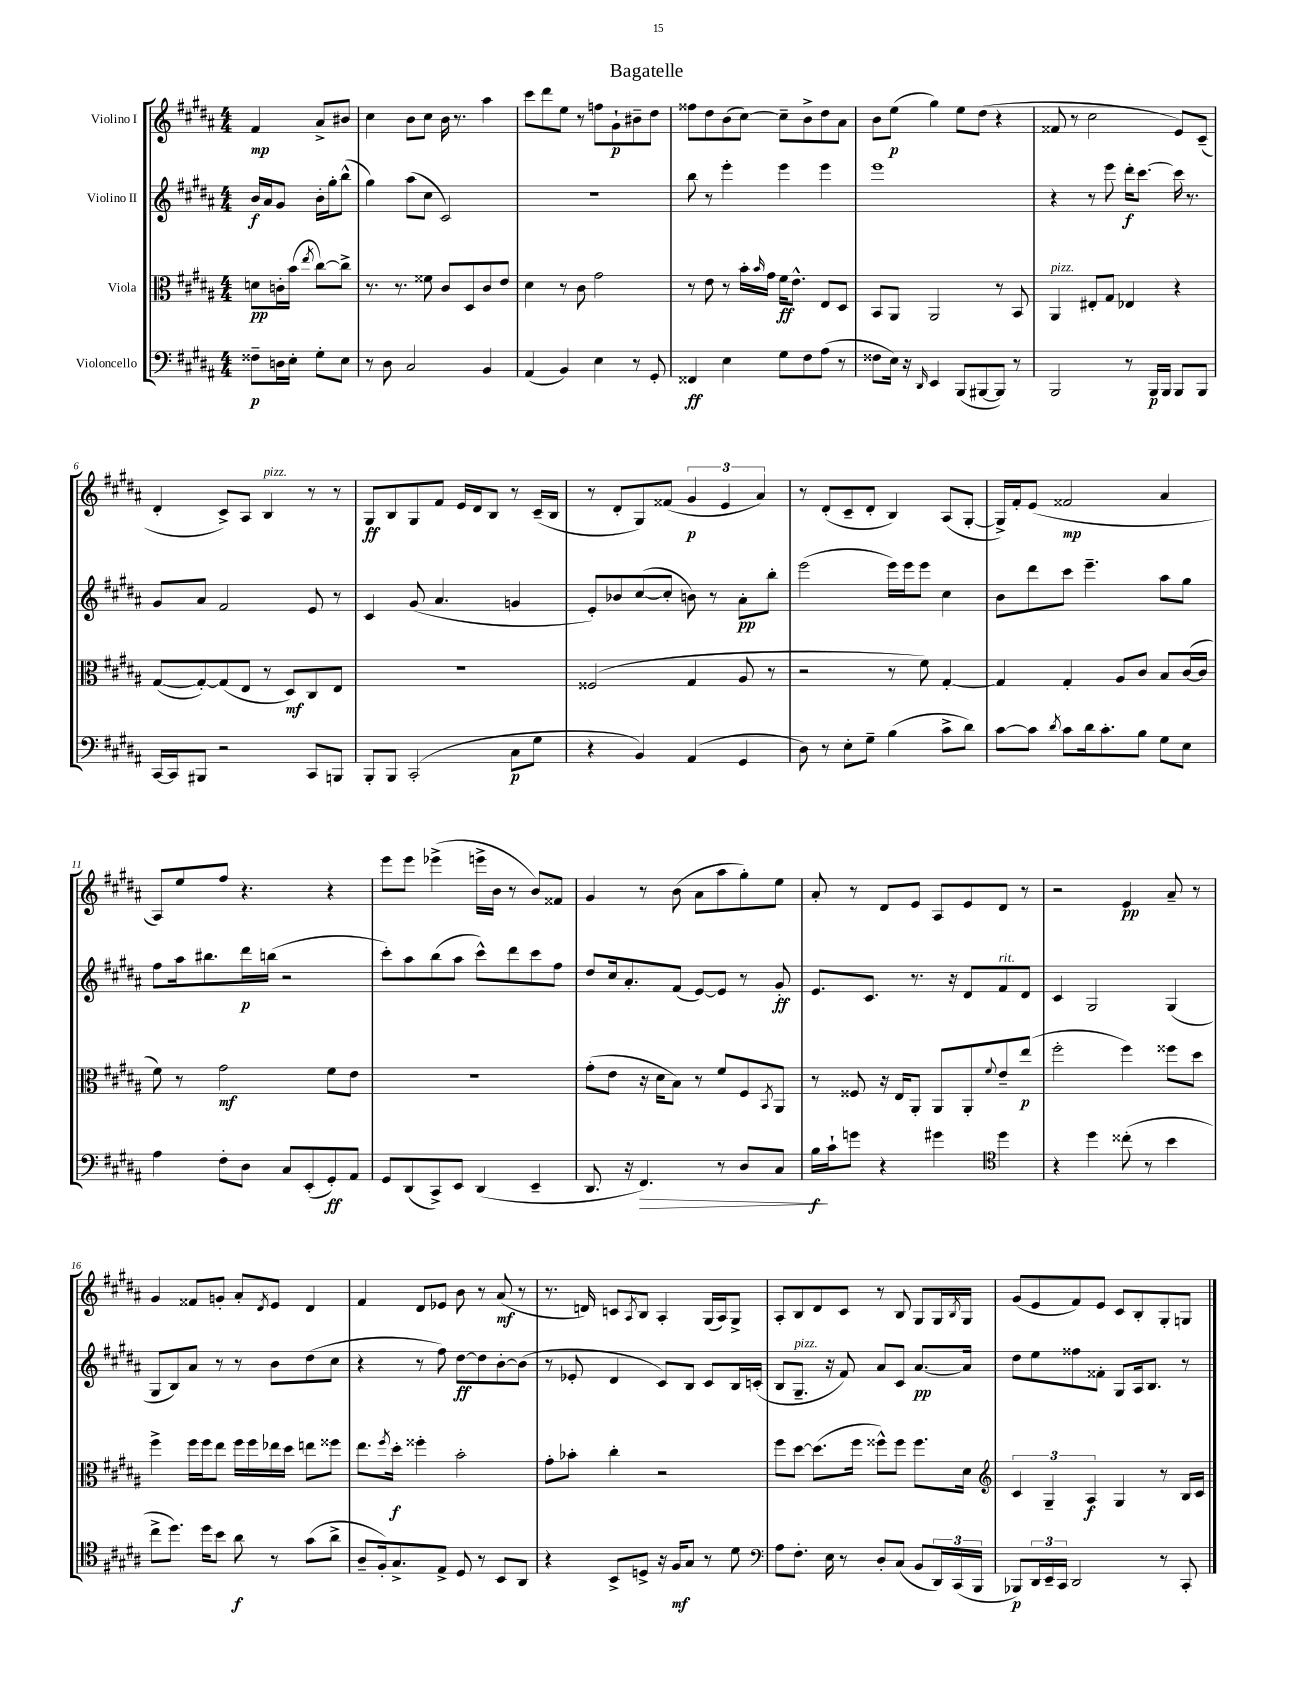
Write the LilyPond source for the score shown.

\header { title = "Bagatelle" }
<<
\new StaffGroup <<
\new Staff = "s0" \with { instrumentName = "Violino I" } {
    \clef treble \key b \major \numericTimeSignature \time 4/4 \partial 2
    fis'4\mp ais'8-> bis'8 |
    cis''4 b'8 cis''8 b'16 r8. ais''4 |
    cis'''8 dis'''8 e''8 r8 f''8 gis'8-!\p bis'8-- dis''8 |
    fisis''8 dis''8 b'8( cis''8~) cis''8-- b'8-> dis''8 ais'8 |
    b'8 e''8\p( gis''4) e''8 dis''8( r4 |
    fisis'8 r8 cis''2 e'8) cis'8--( |
    dis'4-. cis'8->) ais8 b4^\markup { \italic "pizz." } r8 r8 |
    gis8\ff b8 gis8 fis'8 e'16 dis'16 b8 r8 cis'16--( b16 |
    r8 dis'8-. gis8) fisis'8( \tuplet 3/2 { gis'4\p e'4 ais'4) } |
    r8 dis'8-.( cis'8-- dis'8-. b4) ais8( gis8~-. |
    gis16->) fis'16-. e'8( fisis'2\mp ais'4 |
    ais8) e''8 fis''8 r4. r4 |
    e'''8 e'''8 ees'''4->( e'''16-> b'16 r8 b'8) fisis'8 |
    gis'4 r8 b'8( ais'8 ais''8 gis''8-.) e''8 |
    ais'8-. r8 dis'8 e'8 ais8 e'8 dis'8 r8 |
    r2 e'4\pp ais'8-- r8 |
    gis'4 fisis'8 g'8-. ais'8-. \acciaccatura { dis'8 } e'8 dis'4 |
    fis'4 dis'8 ees'8 b'8 r8 ais'8\mf( r8 |
    r8. d'16) c'8 \acciaccatura { ais8 } b8 ais4-. gis16( ais16) gis8-> |
    ais8-. b8 dis'8 cis'8 r8 b8 gis8 gis16 \acciaccatura { b8 } gis16 |
    gis'8( e'8 fis'8) e'8 cis'8 b8-. gis8-. g8 \bar "|." |
}
\new Staff = "s1" \with { instrumentName = "Violino II" } {
    \clef treble \key b \major \numericTimeSignature \time 4/4 \partial 2
    b'16\f ais'16 gis'8 b'16-. gis''16-. b''8-^( |
    gis''4) ais''8( cis''8 cis'2) |
    R1 |
    b''8 r8 e'''4-. e'''4 e'''4 |
    e'''1 |
    r4 r8 e'''8 dis'''16-.\f cis'''8.~ cis'''16 r8. |
    gis'8 ais'8 fis'2 e'8 r8 |
    cis'4 gis'8( ais'4. g'4 |
    e'8-.) bes'8 cis''8~( cis''8-. b'8) r8 ais'8-.\pp b''8-. |
    e'''2( e'''16) e'''16 e'''8 cis''4 |
    b'8 dis'''8 cis'''8 e'''4.-- ais''8 gis''8 |
    fis''8 ais''16 bis''8. dis'''16\p b''16( r2 |
    cis'''8-.) ais''8 b''8( ais''8 cis'''8-^) dis'''8 cis'''8 fis''8 |
    dis''8 cis''16 ais'8.-. fis'8( e'8~) e'8 r8 gis'8-.\ff |
    e'8. cis'8. r8. r16 dis'8 fis'8^\markup { \italic "rit." } dis'8 |
    cis'4 gis2 gis4( |
    gis8 b8) ais'8 r8 r8 b'8 dis''8( cis''8 |
    r4 r8 fis''8) dis''8~\ff dis''8 b'8~-. b'8( |
    r8 ees'8-. dis'4 cis'8) b8 cis'8 b16 c'16-.( |
    b8 gis8.--^\markup { \italic "pizz." } r16 fis'8) ais'8 cis'8 ais'8.~\pp ais'16 |
    dis''8 e''8 fisis''8 fisis'8-. gis8 ais16 b8. r8 \bar "|." |
}
\new Staff = "s2" \with { instrumentName = "Viola" } {
    \clef alto \key b \major \numericTimeSignature \time 4/4 \partial 2
    d'8\pp c'16-. b'16( \acciaccatura { e''8 } cis''8~) cis''8-> |
    r8. r8. fisis'8 cis'8 dis8 cis'8 e'8 |
    dis'4 r8 cis'8 gis'2 |
    r8 e'8 r8 b'16-. \grace { b'16 } gis'16 fis'16\ff e'8.-^ e8 dis8 |
    b,8 ais,8 ais,2 r8 b,8 |
    ais,4^\markup { \italic "pizz." } eis8-. gis8 ees4 r4 |
    gis8~( gis8~-.) gis8( e8 r8 dis8\mf) cis8 e8 |
    R1 |
    fisis2( gis4 ais8 r8 |
    r2 r8 fis'8) gis4~-. |
    gis4 gis4-. ais8 cis'8 b8 cis'16~( cis'16 |
    fis'8) r8 gis'2\mf fis'8 e'8 |
    R1 |
    gis'8-.( e'8 r16 dis'16 b8) r8 fis'8 fis8 \acciaccatura { b,8 } ais,8 |
    r8 fisis8 r16 e16 ais,8-. ais,8 ais,8-. \appoggiatura { fis'8 } e'8-- e''8\p( |
    fis''2-. fis''4) fisis''8 dis''8 |
    fis''4-> fis''16 fis''16 e''8 fis''16 fis''16 ees''16 dis''16 e''8 fisis''8 |
    e''8. \acciaccatura { fis''8 } dis''16-.\f fisis''4-. b'2-. |
    gis'8-. bes'8-. cis''4-. r2 |
    fis''8 dis''8~ dis''8.( fis''16 fisis''8-^) fisis''8 fisis''8. dis'16 |
    \clef treble \tuplet 3/2 { cis'4 gis4-- ais4\f } gis4 r8 b16 cis'16 \bar "|." |
}
\new Staff = "s3" \with { instrumentName = "Violoncello" } {
    \clef bass \key b \major \numericTimeSignature \time 4/4 \partial 2
    fisis8--\p d16 e16-. gis8-. e8 |
    r8 dis8 cis2 b,4 |
    ais,4( b,4) e4 r8 gis,8-. |
    fisis,4\ff e4 gis8 fis8 ais8( r8 |
    fisis8 e16) r16 \grace { dis,16 } e,4 b,,8( bis,,8~ bis,,8) r8 |
    b,,2 r8 b,,16\p b,,16 b,,8 b,,8 |
    cis,16~ cis,16 bis,,8 r2 cis,8 b,,8 |
    b,,8-. b,,8 cis,2-.( cis8\p gis8 |
    r4 b,4) ais,4( gis,4 |
    dis8) r8 e8-. gis8-- b4( cis'8-> dis'8) |
    cis'8~ cis'8 \acciaccatura { dis'8 } cis'8 dis'16 cis'8.-. b8 gis8 e8 |
    ais4 fis8-. dis8 cis8 e,8-.( gis,8-.\ff) ais,8 |
    gis,8 dis,8( cis,8->) e,8 dis,4( e,4-- |
    dis,8. r16 fis,4.\>) r8 dis8 cis8 |
    b16\f\! cis'16-! g'8 r4 gis'4 \clef tenor dis''4 |
    r4 dis''4 cisis''8-.( r8 b'4 |
    cis''8-> dis''8.) dis''16 b'8 ais'8\f r8 gis'8( ais'8-> |
    ais8-- fis16-.) gis8.-> e8-> dis8 r8 b,8 ais,8 |
    r4 b,8-> d8-> r16 fis16\mf gis8 r8 dis'8 |
    \clef bass ais8 fis8.-. e16 r8 dis8-. cis8( b,8 \tuplet 3/2 { dis,16) cis,16( b,,16 } |
    bes,,8\p) \tuplet 3/2 { dis,16 e,16-- cis,16 } dis,2 r8 cis,8-. \bar "|." |
}
>>
>>
